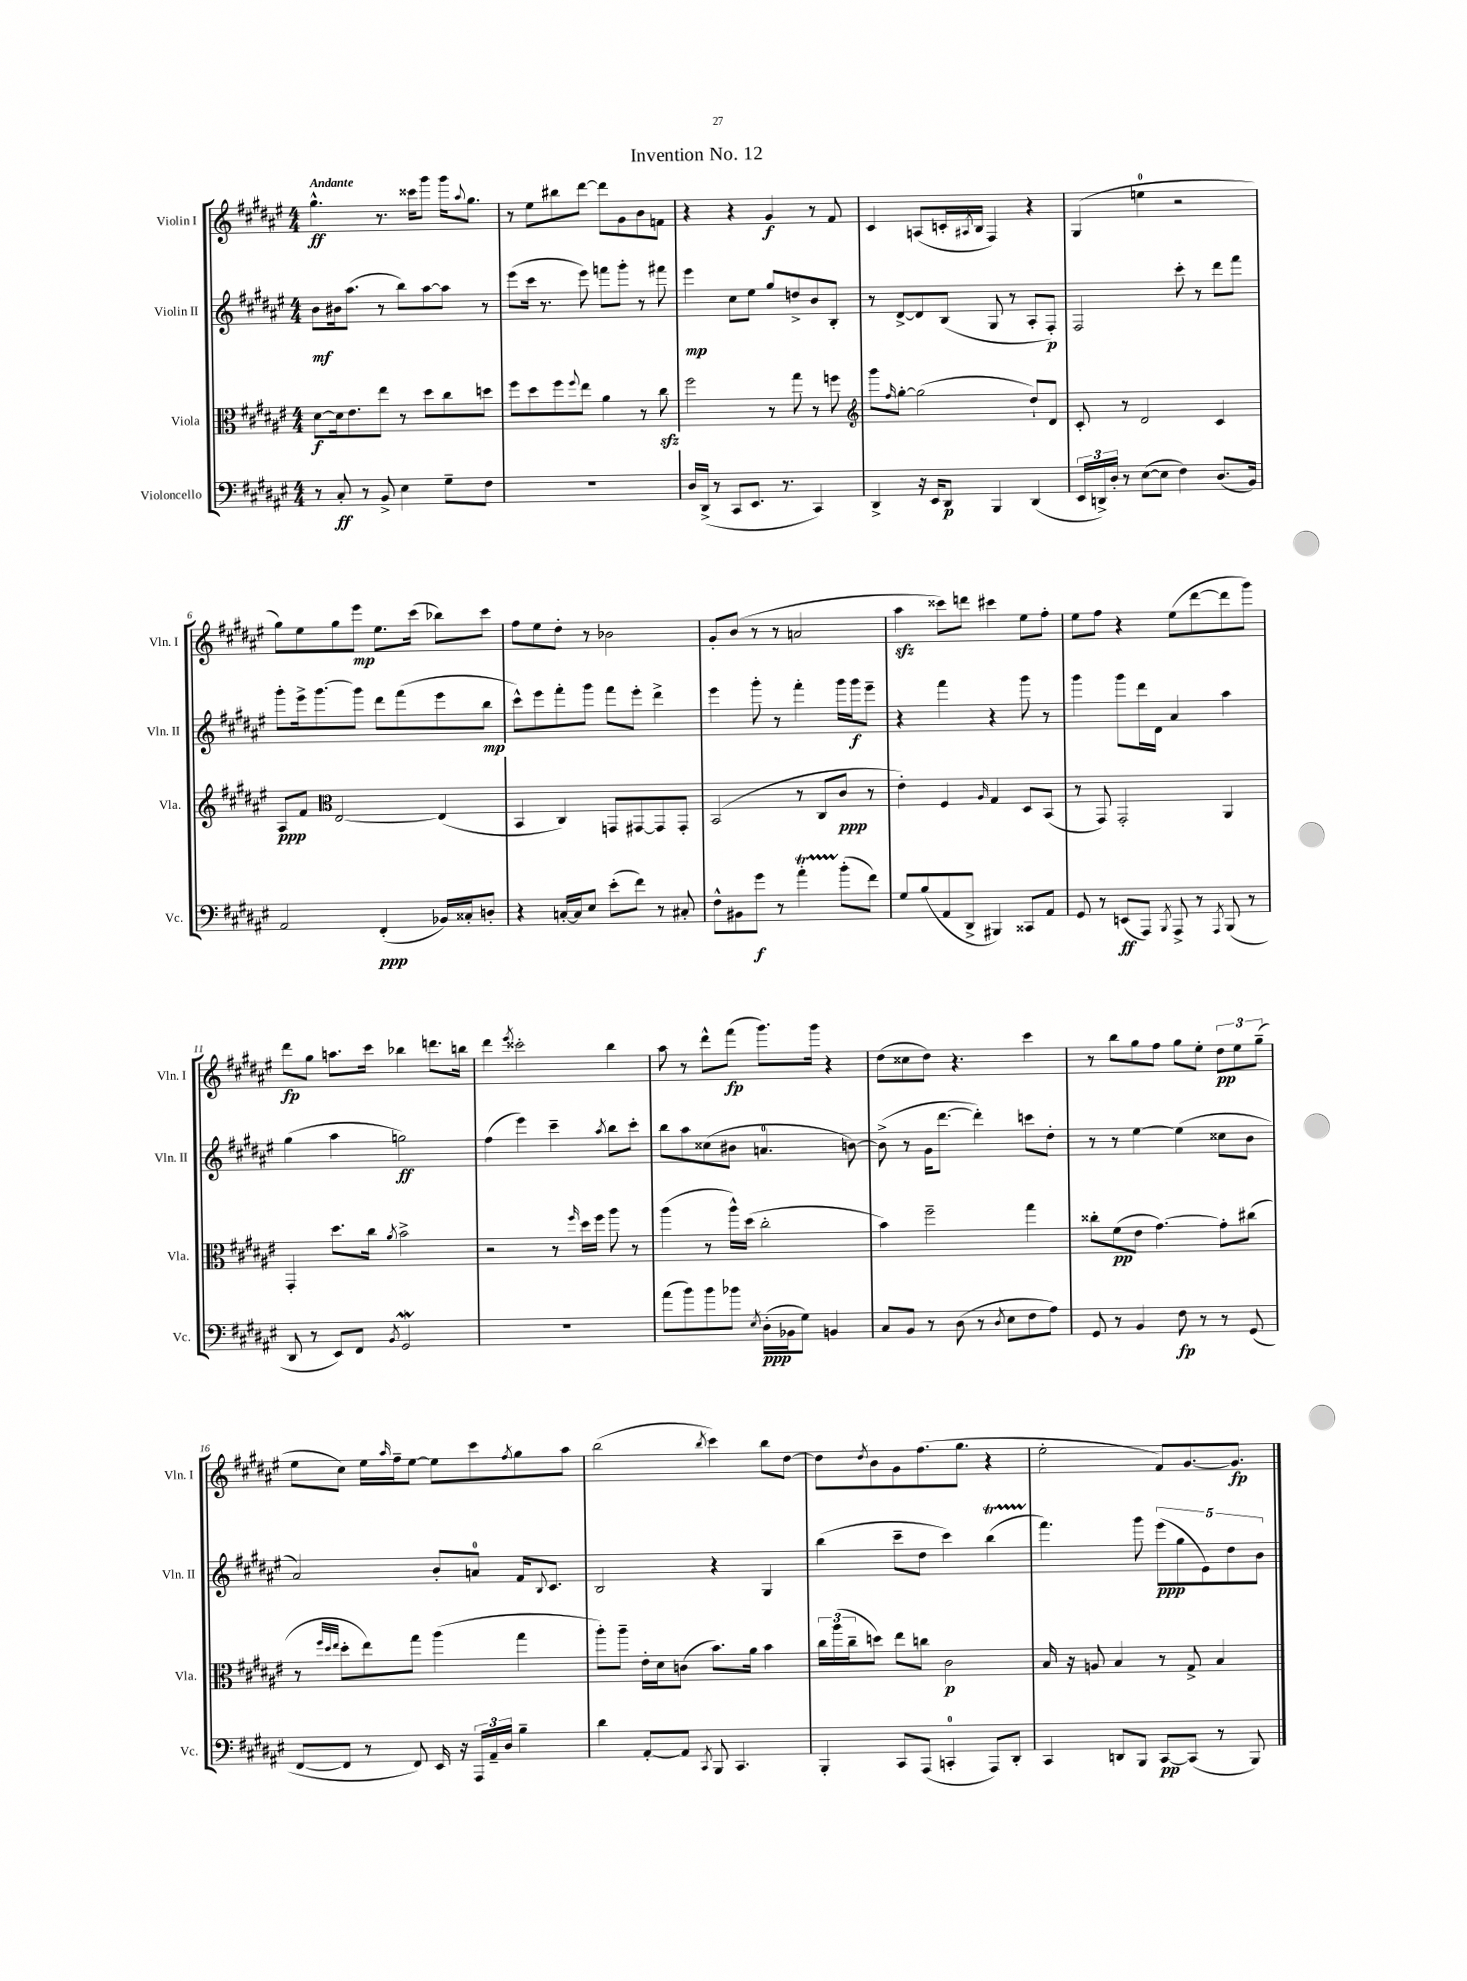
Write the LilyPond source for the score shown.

\header { title = "Invention No. 12" }
<<
\new StaffGroup <<
\new Staff = "s0" \with { instrumentName = "Violin I" shortInstrumentName = "Vln. I" } {
    \clef treble \key fis \major \numericTimeSignature \time 4/4 \tempo "Andante"
    gis''4.-^\ff r8. cisis'''16 gis'''8 gis'''16 \appoggiatura { ais''8 } gis''8. |
    r8 eis''8 bis''8 dis'''8~ dis'''8 gis'8 b'8 f'8 |
    r4 r4 gis'4\f r8 fis'8 |
    cis'4 a8( c'16-. \acciaccatura { ais8 } b16 fis4) r4 |
    gis4( e''4-0 r2 |
    gis''8) eis''8 gis''8 eis'''8\mp eis''8. cis'''16( bes''8) cis'''8 |
    fis''8 eis''8 dis''8-. r8 bes'2 |
    gis'8-. b'8( r8 r8 a'2 |
    ais''4\sfz cisis'''8) d'''8 cis'''4 eis''8 fis''8-. |
    eis''8 fis''8 r4 eis''8( dis'''8~ dis'''8 gis'''8) |
    dis'''8\fp gis''8 a''8. cis'''16 bes''4 d'''8. b''16 |
    dis'''4 \acciaccatura { eis'''8 } cisis'''2-. b''4 |
    ais''8 r8 dis'''8-^ fis'''8\fp( gis'''8.) gis'''16 r4 |
    dis''8( cisis''8 dis''8) r4. cis'''4 |
    r8 b''8 gis''8 fis''8 gis''8 eis''8-. \tuplet 3/2 { dis''8\pp eis''8 gis''8--( } |
    eis''8 cis''8) eis''16 \grace { ais''16 } fis''16-- eis''8~ eis''8 cis'''8 \acciaccatura { fis''8 } gis''8 ais''8 |
    b''2( \acciaccatura { b''8 } cis'''4) b''8 dis''8~ |
    dis''8 \acciaccatura { dis''8 } b'8 gis'8 fis''8.( gis''8. r4 |
    eis''2-. fis'8) gis'8.~ gis'8.\fp \bar "|." |
}
\new Staff = "s1" \with { instrumentName = "Violin II" shortInstrumentName = "Vln. II" } {
    \clef treble \key fis \major \numericTimeSignature \time 4/4
    b'8\mf bis'16 ais''8.( r8 b''8) ais''8~ ais''8 r8 |
    eis'''8( cis'''16 r8. eis'''8) f'''8 gis'''8-. r8 fis'''8 |
    eis'''4\mp cis''8 eis''8 gis''8 d''8-> b'8 b8-. |
    r8 dis'8~-> dis'8 b8( gis8 r8 ais8-. fis8-.\p) |
    fis2 cis'''8-. r8 dis'''8 fis'''8 |
    gis'''8-. eis'''16-> gis'''8.~ gis'''8 dis'''8 fis'''8( eis'''8 b''8\mp |
    cis'''8-^) eis'''8 fis'''8-. gis'''8 fis'''8 eis'''8-. dis'''4-> |
    eis'''4 gis'''8-. r8 fis'''4-. gis'''16 gis'''16\f eis'''8-- |
    r4 fis'''4 r4 gis'''8 r8 |
    gis'''4 gis'''8 dis'''16 dis'16 ais'4 ais''4 |
    gis''4( ais''4 g''2\ff) |
    fis''4( eis'''4) cis'''4-- \acciaccatura { ais''8 } b''8 cis'''8-. |
    b''8 ais''8 cisis''8( bis'8 a'4.-0 b'8~) |
    b'8->( r8 gis'16 dis'''8.~ dis'''4-.) c'''8 dis''8-. |
    r8 r8 eis''4~ eis''4( cisis''8 b'8 |
    ais'2) b'8-. a'8-0 fis'16 \appoggiatura { b8 } cis'8. |
    b2 r4 gis4 |
    b''4( cis'''8-- dis''8 cis'''4) b''4\startTrillSpan( |
    fis'''4.\stopTrillSpan) gis'''8 \tuplet 5/4 { eis'''8\ppp( gis''8 eis'8) dis''8 b'8 } \bar "|." |
}
\new Staff = "s2" \with { instrumentName = "Viola" shortInstrumentName = "Vla." } {
    \clef alto \key fis \major \numericTimeSignature \time 4/4
    dis'8~\f dis'16 eis'8. eis''8 r8 dis''8 cis''8 d''8 |
    fis''8 dis''8 fis''8 \appoggiatura { fis''8 } eis''8 ais'4 r8 cis''8\sfz |
    fis''2 r8 gis''8 r8 f''8 |
    \clef treble gis'''8 \grace { fis''16 } gis''8~-. gis''2( dis''8-!) dis'8 |
    cis'8-. r8 dis'2 cis'4 |
    ais8\ppp fis'8 \clef alto eis2~ eis4( |
    b,4 cis4) g,8 gis,8~ gis,8 gis,8-. |
    b,2( r8 cis8 cis'8\ppp r8 |
    eis'4-.) fis4 \grace { ais16 } gis4 dis8 b,8( |
    r8 gis,8) gis,2-. ais,4 |
    gis,4-. dis''8. cis''16 \acciaccatura { ais'8 } b'2-> |
    r2 r8 \grace { fis''16 } dis''16 fis''16 ais''8 r8 |
    ais''4( r8 ais''16-^) dis''16( cis''2-. |
    b'4) fis''2-- gis''4 |
    cisis''8-. fis'8\pp( eis'8 gis'4.~) gis'8-. cis''8( |
    r8 \grace { fis''32 dis''32 eis''32 } dis''8-. eis''8) gis''8 ais''4( gis''4 |
    ais''8-.) ais''8-- eis'16-. dis'16 c'8( b'8.) ais'16 b'4 |
    \tuplet 3/2 { cis''16 ais''16( cis''16-- } d''8) eis''8 c''8 cis'2\p |
    b16 r16 a8 b4 r8 gis8-> b4 \bar "|." |
}
\new Staff = "s3" \with { instrumentName = "Violoncello" shortInstrumentName = "Vc." } {
    \clef bass \key fis \major \numericTimeSignature \time 4/4
    r8 cis8-.\ff r8 b,8-> eis4 gis8-- fis8 |
    R1 |
    dis16 dis,16->( r8 cis,8 eis,8. r8. cis,4) |
    dis,4-> r16 eis,16 dis,8\p b,,4 dis,4( |
    \tuplet 3/2 { eis,16 d,16->) dis16-. } r8 eis8~( eis8 fis4) dis8.( b,16) |
    ais,2 fis,4-.\ppp( bes,16) cisis16-. d8-. |
    r4 c16~-. c16 eis8 eis'8-.( fis'8) r8 cis8-. |
    fis8-^ bis,8 gis'8\f r8 ais'4-.\startTrillSpan b'8-.\stopTrillSpan( fis'8) |
    gis8 b8( ais,8 dis,8-> bis,,4) cisis,8 ais,8 |
    gis,8 r8 e,8\ff( ais,,8) \acciaccatura { b,,8 } ais,,8-> r8 \acciaccatura { ais,,8 } b,,8( r8 |
    dis,8 r8 eis,8) fis,8 \acciaccatura { b,8 } gis,2\mordent |
    R1 |
    ais'8( b'8) b'8 bes'8 \acciaccatura { eis8 } dis16-.\ppp( bes,16 gis8) b,4 |
    cis8 b,8 r8 dis8( r8 \acciaccatura { dis8 } eis8 fis8 ais8) |
    gis,8 r8 b,4 fis8\fp r8 r8 gis,8( |
    fis,8~ fis,8 r8 fis,8) eis,16 r16 \tuplet 3/2 { ais,,16 ais,16-- dis16 } b4-- |
    dis'4 ais,8~-. ais,8 \acciaccatura { cis,8 } b,,8 cis,4. |
    b,,4-. cis,8 ais,,8( c,4-0-. ais,,8) dis,8-. |
    cis,4 d,8 b,,8 cis,8~\pp cis,8( r8 b,,8) \bar "|." |
}
>>
>>
